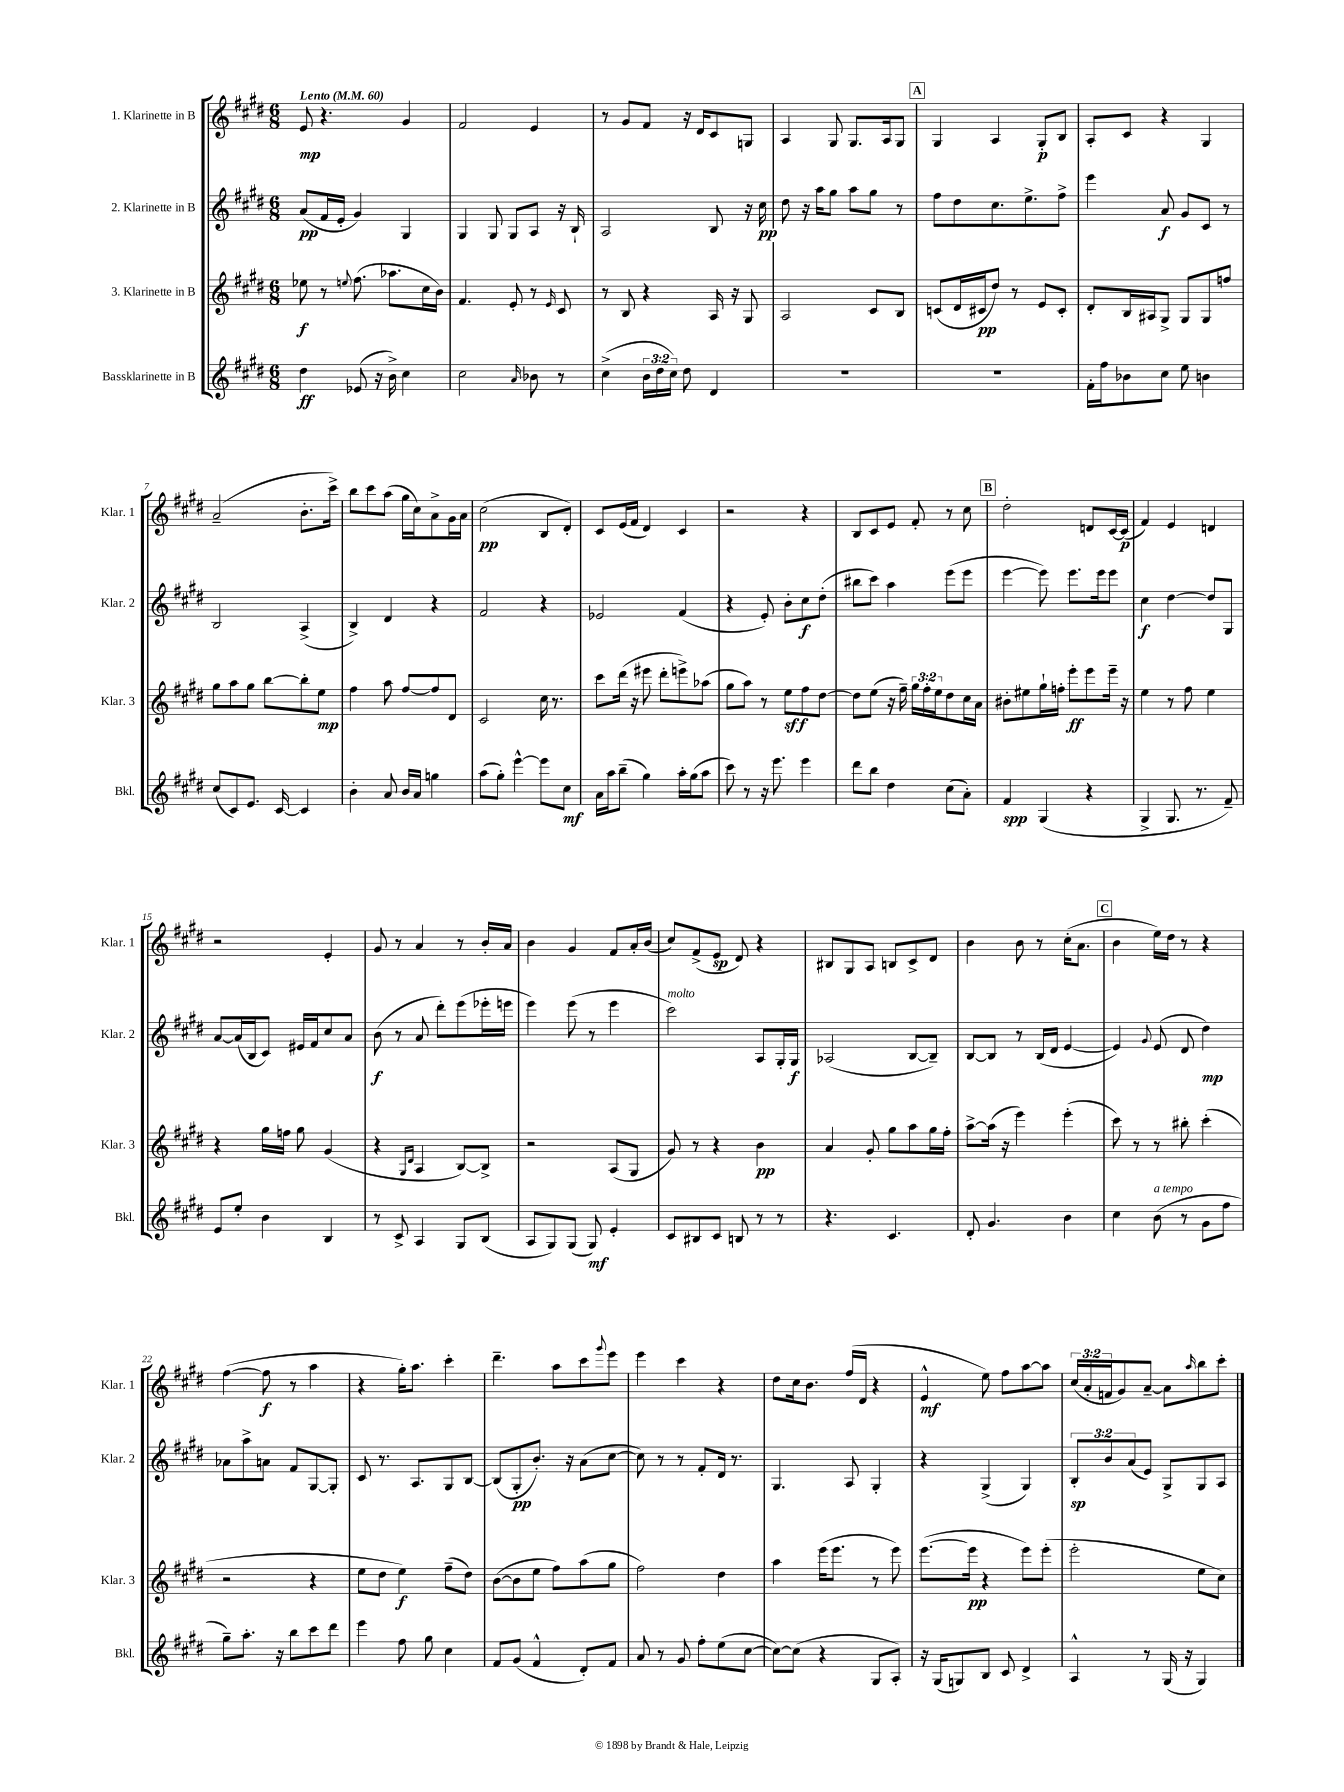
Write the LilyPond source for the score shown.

<<
\new StaffGroup <<
\new Staff = "s0" \with { instrumentName = "1. Klarinette in B" shortInstrumentName = "Klar. 1" } {
    \clef treble \key e \major \numericTimeSignature \time 6/8 \override Staff.TupletNumber.text = #tuplet-number::calc-fraction-text \tempo "Lento" 4 = 60
    e'8\mp r4. gis'4 |
    fis'2 e'4 |
    r8 gis'8 fis'8 r16 dis'16 cis'8 g8 |
    a4 gis8 gis8. a16 gis8 |
    \mark \markup { \box "A" } gis4 a4 gis8-.\p b8 |
    a8-. cis'8 r4 gis4 |
    a'2--( b'8.-. cis'''16->) |
    b''8 cis'''8 a''8( gis''16 cis''16) a'8-> gis'16 a'16 |
    cis''2\pp( b8 dis'8-.) |
    cis'8 e'16( fis'16 dis'4) cis'4 |
    r2 r4 |
    b8 cis'8 e'8 fis'8-. r8 cis''8 |
    \mark \markup { \box "B" } dis''2-. d'8 cis'16~ cis'16\p( |
    fis'4) e'4 d'4 |
    r2 e'4-. |
    gis'8 r8 a'4 r8 b'16-. a'16 |
    b'4 gis'4 fis'8 a'16-. b'16( |
    cis''8) fis'8->( e'8\sp dis'8) r4 |
    bis8 gis8 a8 b8 cis'8-> dis'8 |
    b'4 b'8 r8 cis''16-.( a'8. |
    \mark \markup { \box "C" } b'4 e''16) dis''16 r8 r4 |
    fis''4~( fis''8\f r8 a''4 |
    r4 gis''16-.) a''8. cis'''4-. |
    dis'''4.-- a''8 cis'''8 \appoggiatura { gis'''8 } e'''8 |
    e'''4 cis'''4 r4 |
    dis''8 cis''16 b'8. fis''16( dis'16 r4 |
    e'4-^\mf e''8) fis''8 a''8~ a''8 |
    \tuplet 3/2 { cis''16( a'16-. f'16 } gis'8) a'8~-- a'8 \grace { a''16 } b''8 cis'''8-. \bar "|." |
}
\new Staff = "s1" \with { instrumentName = "2. Klarinette in B" shortInstrumentName = "Klar. 2" } {
    \clef treble \key e \major \numericTimeSignature \time 6/8 \override Staff.TupletNumber.text = #tuplet-number::calc-fraction-text
    a'8\pp( fis'16 e'16-. gis'4) gis4 |
    gis4 gis8 gis8 a8 r16 b16-! |
    a2 b8 r16 cis''16\pp |
    dis''8 r16 a''16 gis''8 a''8 gis''8 r8 |
    \mark \markup { \box "A" } fis''8 dis''8 cis''8. e''8.-> fis''8-> |
    e'''4 a'8\f gis'8 cis'8 r8 |
    b2 a4->( |
    b4->) dis'4 r4 |
    fis'2 r4 |
    ees'2 fis'4( |
    r4 e'8-.) b'8-. cis''8\f dis''8-.( |
    bis''8 cis'''8) a''4 e'''8( e'''8 |
    \mark \markup { \box "B" } e'''4~ e'''8) e'''8. e'''16 e'''8 |
    cis''4\f dis''4~ dis''8 gis8 |
    a'8~ a'16( b16 cis'8) eis'16 fis'16 cis''8 a'8 |
    b'8\f( r8 a'8 dis'''8-.) e'''8( ees'''16-. e'''16 |
    e'''4) e'''8( r8 e'''4 |
    cis'''2^\markup { \italic "molto" }) a8 gis16-. gis16\f |
    aes2( b8~ b8--) |
    b8~ b8 r8 b16( dis'16 e'4~ |
    \mark \markup { \box "C" } e'4) \appoggiatura { gis'8 } e'8( dis'8 dis''4\mp) |
    aes'8 a''8-> a'8 fis'8 gis8~ gis8-. |
    cis'8 r8. a8. gis8 b8~ |
    b8( gis8-.\pp b'8.-.) r16 a'8( cis''8~ |
    cis''8) r8 r8 fis'8-. dis'16 r8. |
    gis4. a8 gis4-. |
    r4 gis4->( gis4) |
    \tuplet 3/2 { b8-.\sp b'8 a'8( } e'8) gis8-> gis8 a8 \bar "|." |
}
\new Staff = "s2" \with { instrumentName = "3. Klarinette in B" shortInstrumentName = "Klar. 3" } {
    \clef treble \key e \major \numericTimeSignature \time 6/8 \override Staff.TupletNumber.text = #tuplet-number::calc-fraction-text
    ees''8\f r8 \appoggiatura { e''8 } fis''8.( aes''8. cis''16 b'16) |
    fis'4. e'8-. r8 \grace { e'16 } cis'8 |
    r8 b8 r4 a16 r16 gis8 |
    a2 cis'8 b8 |
    \mark \markup { \box "A" } c'8( dis'16 cis'16\pp dis''8) r8 e'8 cis'8-. |
    dis'8-. b16 ais16 gis8-> gis8 gis8 f''8 |
    gis''8 a''8 gis''8 b''8~ b''8-. e''8\mp |
    fis''4 a''8 fis''8~ fis''8 dis'8 |
    cis'2 cis''16 r8. |
    cis'''8 dis'''16( r16 eis'''8 dis'''8-. e'''8->) aes''8( |
    gis''8 a''8) r8 e''8\sff fis''8 dis''8~ |
    dis''8 e''8( r16 fis''16--) \tuplet 3/2 { gis''16 fis''16-. e''16 } dis''8 cis''16 a'16 |
    \mark \markup { \box "B" } bis'8-. eis''8 gis''16-! f''16-. e'''8-.\ff e'''8 e'''16-- r16 |
    e''4 r8 fis''8 e''4 |
    r4 gis''16 f''16 gis''8 gis'4( |
    r4 \grace { gis16 dis'16 } a4 b8~) b8-> |
    r2 a8( gis8 |
    gis'8) r8 r4 b'4\pp |
    a'4 gis'8-. gis''8 a''8 gis''16 fis''16-. |
    a''8~-> a''16( r16 e'''4) e'''4-.( |
    \mark \markup { \box "C" } cis'''8) r8 r8 bis''8-. cis'''4-.( |
    r2 r4 |
    e''8 dis''8 e''4\f) fis''8--( dis''8) |
    b'8~( b'8 e''8 fis''8) a''8( gis''8 |
    fis''2) dis''4 |
    a''4 e'''16( e'''8. r8 e'''8) |
    e'''8.~( e'''16\pp r4 e'''8) e'''8-.( |
    e'''2-. e''8 cis''8) \bar "|." |
}
\new Staff = "s3" \with { instrumentName = "Bassklarinette in B" shortInstrumentName = "Bkl." } {
    \clef treble \key e \major \numericTimeSignature \time 6/8 \override Staff.TupletNumber.text = #tuplet-number::calc-fraction-text
    dis''4\ff ees'8( r16 b'16->) cis''4 |
    cis''2 \grace { a'16 } bes'8 r8 |
    cis''4->( \tuplet 3/2 { b'16 dis''16 cis''16) } dis''8 dis'4 |
    R2. |
    \mark \markup { \box "A" } R2. |
    fis'16-. fis''16 bes'8 cis''8 e''8 b'4 |
    cis''8( cis'8) e'8. cis'16~ cis'4 |
    b'4-. a'8 b'16 a'16 g''4 |
    a''8( gis''8-.) e'''4~-^ e'''8 cis''8\mf |
    a'16 a''16 b''8--( gis''4) a''16-. gis''16( a''8 |
    cis'''8) r8 r16 e'''8. e'''4 |
    dis'''8 b''8 dis''4 cis''8( a'8-.) |
    \mark \markup { \box "B" } fis'4\spp gis4( r4 |
    gis4-> gis8. r8. fis'8--) |
    e'8 e''8-. b'4 b4 |
    r8 cis'8-> a4 gis8 b8( |
    a8 gis8) gis8( gis8\mf) e'4-. |
    cis'8 bis8 cis'8 b8 r8 r8 |
    r4. cis'4. |
    dis'8-. gis'4. b'4 |
    \mark \markup { \box "C" } cis''4 b'8^\markup { \italic "a tempo" }( r8 gis'8 fis''8 |
    gis''8--) a''8.-. r16 b''8 cis'''8 dis'''8 |
    e'''4 fis''8 gis''8 cis''4 |
    fis'8 gis'8( fis'4-^ dis'8-.) fis'8 |
    a'8 r8 gis'8 fis''8-. e''8( cis''8~ |
    cis''8~) cis''8( r4 gis8 a8-.) |
    r16 gis16( g8) b8 cis'8 dis'4-> |
    a4-^ r8 gis16( r16 gis4) \bar "|." |
}
>>
>>
